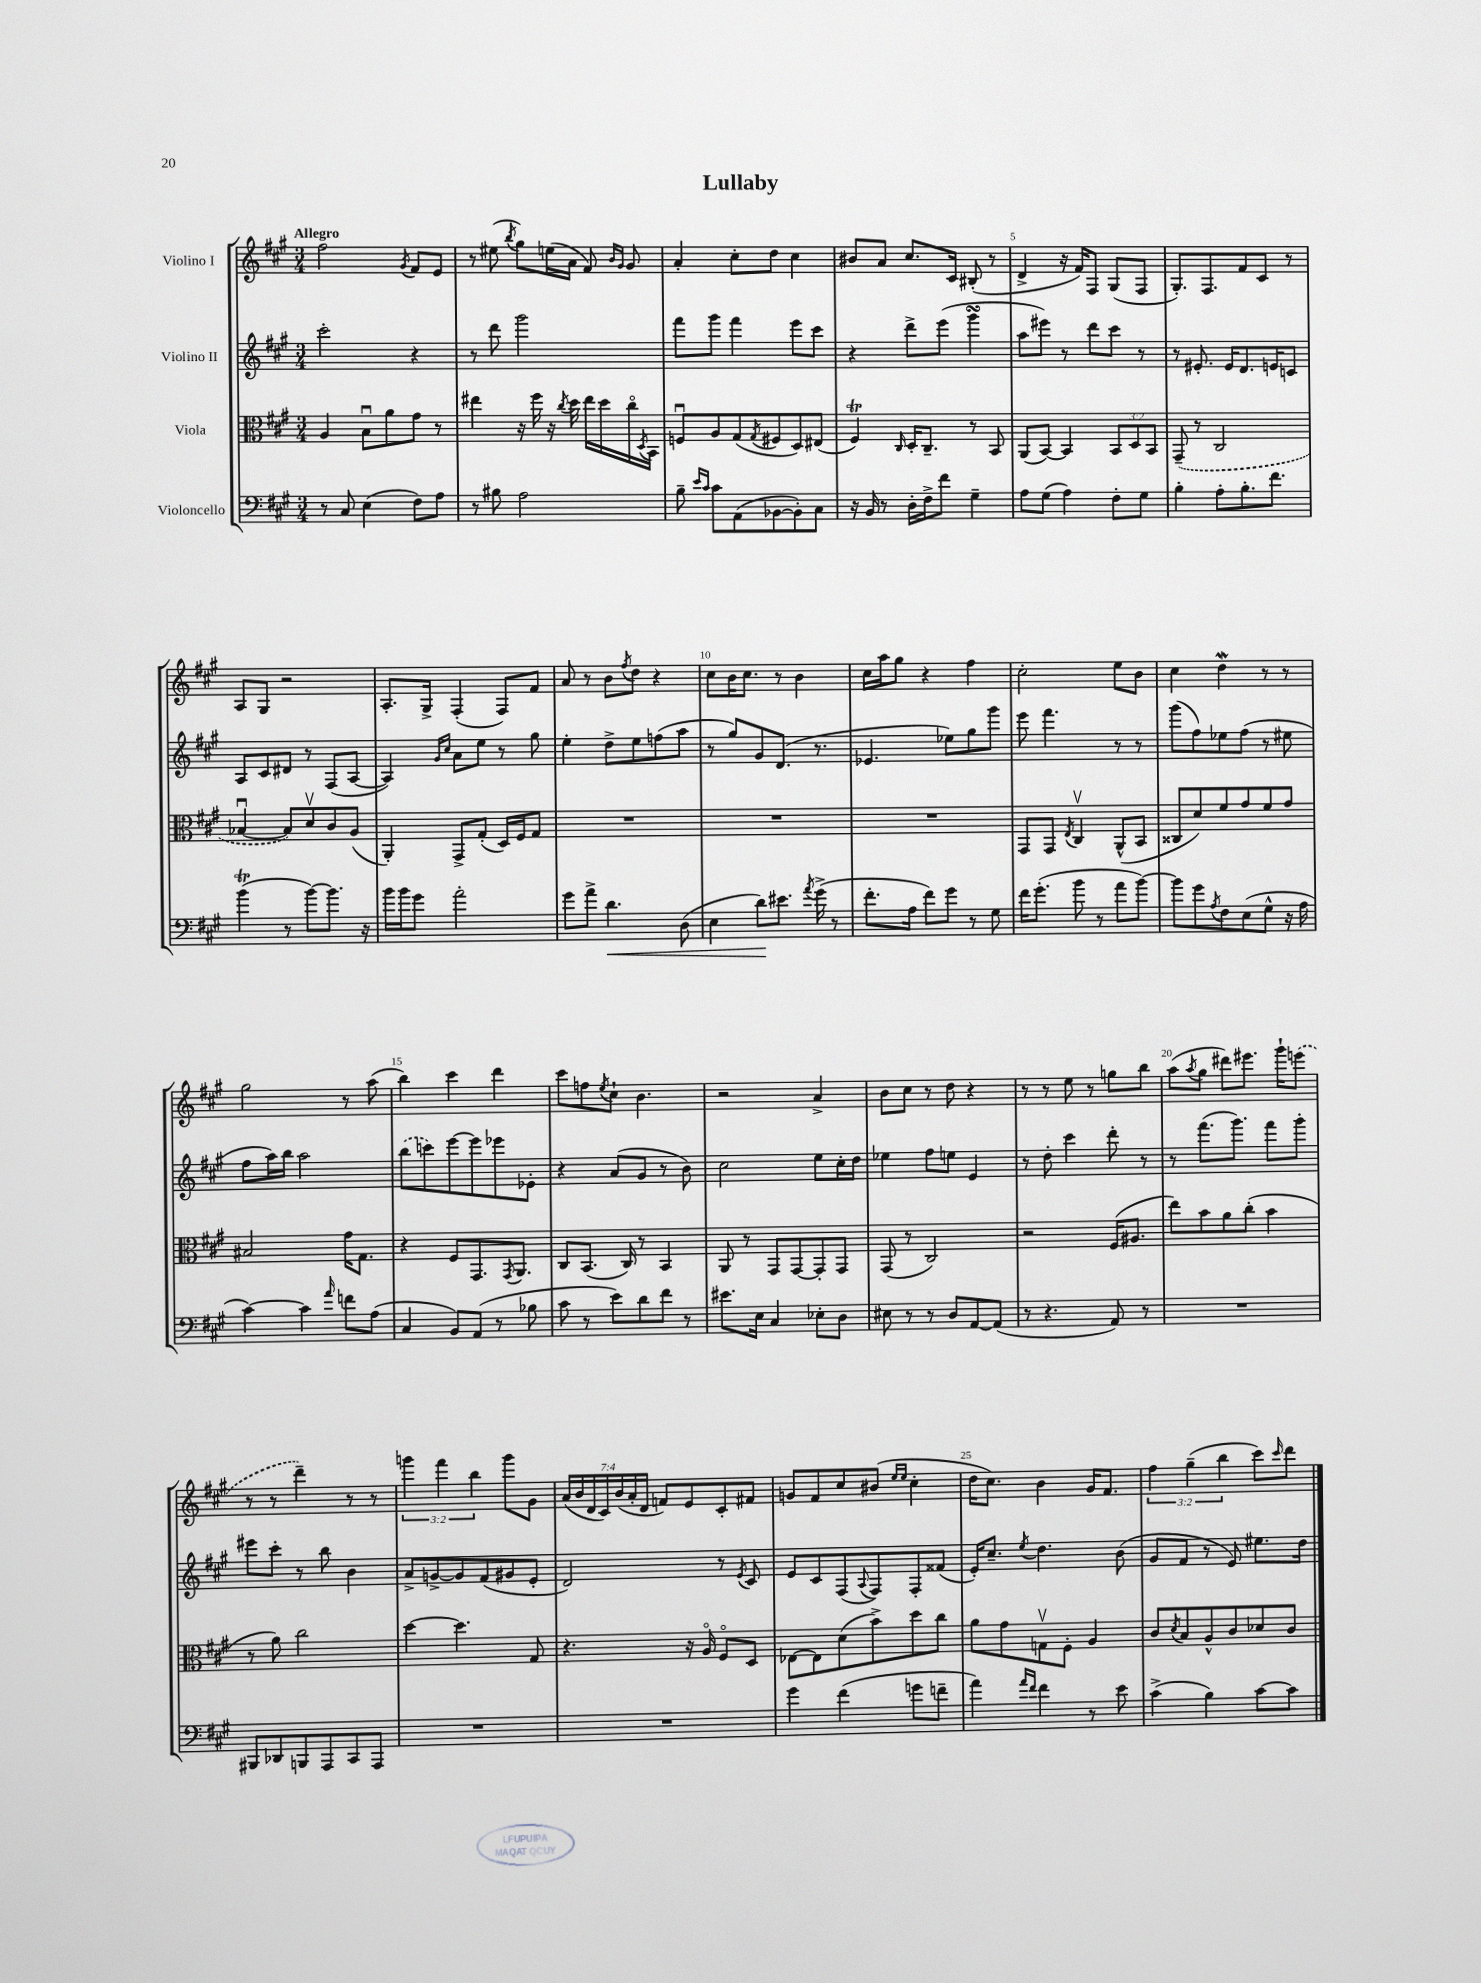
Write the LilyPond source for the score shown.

\header { title = "Lullaby" }
<<
\new StaffGroup <<
\new Staff = "s0" \with { instrumentName = "Violino I" } {
    \clef treble \key a \major \numericTimeSignature \time 3/4 \override Staff.TupletNumber.text = #tuplet-number::calc-fraction-text \tempo "Allegro"
    fis''2 \acciaccatura { gis'8 } fis'8 e'8 |
    r8 eis''8( \acciaccatura { b''8 } gis''8) e''16( a'16 fis'8) \grace { b'16 gis'16 } gis'8 |
    a'4-. cis''8-. d''8 cis''4 |
    bis'8 a'8 cis''8. cis'16 bis8-.( r8 |
    d'4-> r16 fis'16) fis8 gis8( fis8 |
    gis8.-.) fis8. fis'8 cis'8 r8 |
    a8 gis8 r2 |
    a8.-. gis16-> fis4-.( fis8) fis'8 |
    a'8 r8 b'8 \acciaccatura { fis''8 } d''8 r4 |
    cis''8 b'16 cis''8. r8 b'4 |
    cis''16 a''16 gis''8 r4 fis''4 |
    cis''2-. e''8 b'8 |
    cis''4 d''4\mordent r8 r8 |
    gis''2 r8 a''8( |
    b''4) cis'''4 d'''4 |
    cis'''8 f''8 \acciaccatura { e''8 } cis''8-! b'4. |
    r2 a'4-> |
    b'8 cis''8 r8 d''8 r4 |
    r8 r8 e''8 r8 g''8 b''8 |
    a''8( \acciaccatura { a''8 } gis''8 dis'''8) eis'''8. gis'''16-! \once \slurDashed e'''8( |
    r8 r8 d'''4--) r8 r8 |
    \tuplet 3/2 { g'''4 fis'''4 b''4 } g'''8 gis'8 |
    \tuplet 7/4 { a'16( b'16 d'16 cis'16) b'16( a'16-. d'16 } f'8) e'8 cis'8-. fis'8 |
    g'8 fis'8 cis''8 bis'8( \grace { e''16 e''16 } cis''4-. |
    d''16 cis''8.) b'4 gis'16 fis'8. |
    \tuplet 3/2 { fis''4 gis''4--( b''4 } cis'''8) \grace { cis'''16 } d'''8 \bar "|." |
}
\new Staff = "s1" \with { instrumentName = "Violino II" } {
    \clef treble \key a \major \numericTimeSignature \time 3/4
    cis'''2-. r4 |
    r8 d'''8 gis'''2 |
    fis'''8 gis'''8 fis'''4 e'''8 cis'''8 |
    r4 d'''8-> e'''8( gis'''4\turn |
    a''8 eis'''8) r8 d'''8 cis'''8 r8 |
    r8 eis'8.-. eis'16 d'8. e'16 c'8 |
    a8 cis'8 dis'8 r8 fis8( a8~ |
    a4) \grace { gis'16 cis''16 } a'8 e''8 r8 gis''8 |
    e''4-. d''8-> e''8 f''8( a''8 |
    r8 gis''8) gis'8 d'8.( r8. |
    ees'4. ees''8) gis''8 gis'''8 |
    e'''8 fis'''4. r8 r8 |
    gis'''8( fis''8) ees''8 fis''8( r8 eis''8 |
    fis''8 a''16) b''16 a''2 |
    \once \slurDashed b''8( c'''8) e'''8~ e'''8 ees'''8 ees'8-. |
    r4 a'8( gis'8 r8 b'8) |
    cis''2 e''8 cis''16-. d''16 |
    ees''4 fis''8 e''8 e'4 |
    r8 d''8-. cis'''4 d'''8-. r8 |
    r8 fis'''8.( gis'''8.) fis'''8 gis'''8-. |
    eis'''8 cis'''8-. r8 b''8 b'4 |
    a'8-> g'8~-> g'8 fis'8( gis'8 e'8-. |
    d'2) r8 \acciaccatura { e'8 } cis'8 |
    e'8 cis'8 fis8( \appoggiatura { a8 } fis8) fis8-. fisis'8( |
    e'16-.) cis''8.-- \acciaccatura { e''8 } d''4. b'8( |
    gis'8 fis'8 r8 e'8) eis''8. d''16 \bar "|." |
}
\new Staff = "s2" \with { instrumentName = "Viola" } {
    \clef alto \key a \major \numericTimeSignature \time 3/4 \override Staff.TupletNumber.text = #tuplet-number::calc-fraction-text
    a4 b8\downbow a'8 gis'8 r8 |
    eis''4 r16 fis''16 r16 \acciaccatura { cis''8 } d''16 eis''16 d''16 cis''16\flageolet \acciaccatura { d8 } b,16 |
    f8\downbow a8 gis8( \acciaccatura { gis8 } fis8 d8) eis8( |
    fis4\trill) \grace { cis16 } d16-. cis8.-- r8 b,8 |
    a,8( b,8~) b,4 \tuplet 3/2 { b,8 d8 b,8 } |
    \once \slurDashed gis,8--( r8 cis2 |
    bes4~\downbow bes8) d'8\upbow cis'8 a8( |
    a,4-.) gis,8-> gis8-.( d16) fis16 gis8 |
    R2. |
    R2. |
    R2. |
    gis,8 gis,8 \acciaccatura { e8 } cis4\upbow a,8-^( b,8 |
    cisis8 d'8) fis'8 gis'8 fis'8 gis'8 |
    bis2 gis'16 gis8. |
    r4 fis8 gis,8. \acciaccatura { gis,8 } a,8. |
    cis8 b,8.( cis16) r8 b,4 |
    a,8 r8 gis,8 gis,8~ gis,8-. gis,8 |
    gis,8( r8 cis2) |
    r2 fis16( ais8. |
    e''8) b'8 a'8 cis''8-.( b'4 |
    r8 a'8) cis''2 |
    d''4~ d''4. gis8 |
    r4. r16 a16\flageolet fis8\flageolet d8 |
    ees8~ ees8 d'8( b'8->) d''8 cis''8 |
    a'8 gis'8 g8\upbow fis8-. a4 |
    cis'8 \acciaccatura { d'8 } b8 a8-^ cis'8 des'8 cis'8 \bar "|." |
}
\new Staff = "s3" \with { instrumentName = "Violoncello" } {
    \clef bass \key a \major \numericTimeSignature \time 3/4
    r8 cis8 e4( fis8) a8 |
    r8 bis8 a2 |
    b8-- \grace { e'16 cis'16 } cis'8 a,8( bes,8~ bes,8-.) cis8 |
    r16 b,16 r8 d16-. fis16-> fis'8 gis4-- |
    a8 gis8( a4) fis8-. gis8 |
    b4-. a8-. b8.-. fis'8. |
    b'4\trill( r8 b'8~) b'8. r16 |
    b'16 b'16 gis'8 a'2-. |
    gis'8 a'8-> d'4.\< d8( |
    e4 d'8\!) eis'8. \acciaccatura { a'8 } gis'16->( r8 |
    fis'8.-. a16 fis'8) gis'8 r8 gis8 |
    fis'16 gis'8.-.( b'8 r8 a'8 b'8~) |
    b'8 gis'8 \acciaccatura { a8 } fis8 e8( gis8-^ r16 a16 |
    cis'4~) cis'4 \grace { a'16 } f'8 a8( |
    cis4 b,8) a,8( r8 bes8 |
    cis'8 r8 e'8) d'8 fis'8 r8 |
    eis'8. e16 cis4 ees8-. d8 |
    eis8 r8 r8 d8 a,8~ a,8( |
    r8 r4. a,8) r8 |
    R2. |
    bis,,8 des,8 b,,8 a,,8 cis,8 a,,8 |
    R2. |
    R2. |
    gis'4 fis'4( g'8 f'8-- |
    a'4) \grace { a'16 fis'16 } fis'4 r8 e'8 |
    cis'4->( b4) cis'8~ cis'8 \bar "|." |
}
>>
>>
\layout { \context { \Score \override BarNumber.break-visibility = ##(#f #t #t) barNumberVisibility = #(every-nth-bar-number-visible 5) } }
